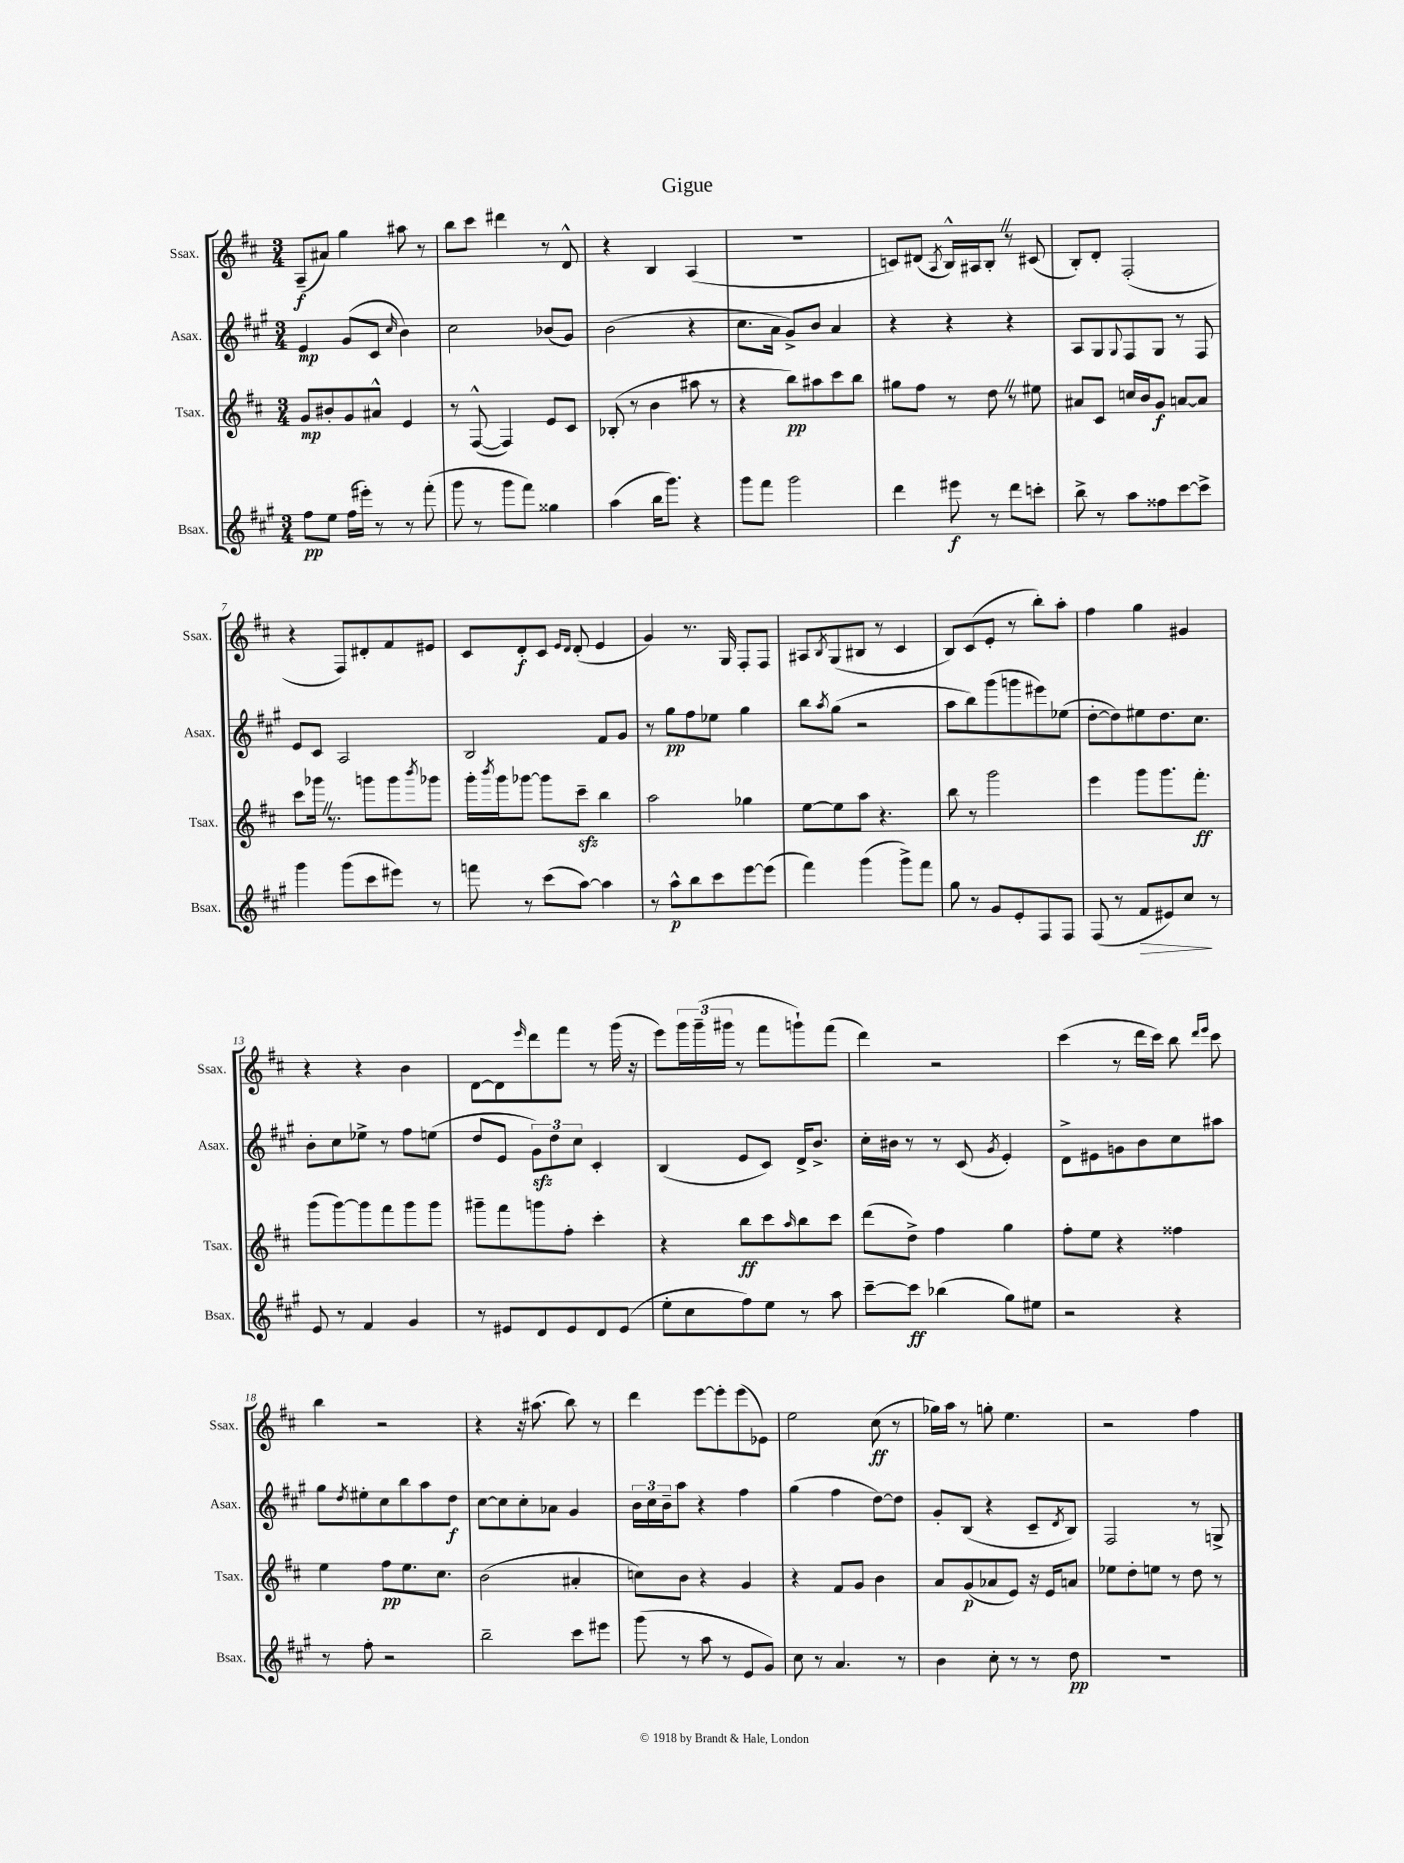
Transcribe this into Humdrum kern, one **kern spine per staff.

**kern	**dynam	**kern	**dynam	**kern	**dynam	**kern	**dynam
*part4	*part4	*part3	*part3	*part2	*part2	*part1	*part1
*staff4	*staff4	*staff3	*staff3	*staff2	*staff2	*staff1	*staff1
*I"Bsax.	*	*I"Tsax.	*	*I"Asax.	*	*I"Ssax.	*
*I'Bsax.	*	*I'Tsax.	*	*I'Asax.	*	*I'Ssax.	*
*clefG2	*	*clefG2	*	*clefG2	*	*clefG2	*
*k[f#c#g#]	*	*k[f#c#]	*	*k[f#c#g#]	*	*k[f#c#]	*
*M3/4	*	*M3/4	*	*M3/4	*	*M3/4	*
=1	=1	=1	=1	=1	=1	=1	=1
8ff#\L	pp	8g/L	mp	4e/	mp	(8A~/L	f
8ee\J	.	8b#X'/	.	.	.	8a#X/J)	.
(16ff#\LL	.	8g/	.	(8g#/L	.	4gg\	.
16eee#X'\JJ)	.	.	.	.	.	.	.
8r	.	8a#X^^/J	.	8c#/J	.	.	.
.	.	.	.	16qqcc#/	.	.	.
8r	.	4e/	.	4b\)	.	8aa#X\	.
(8fff#'\	.	.	.	.	.	8r	.
=2	=2	=2	=2	=2	=2	=2	=2
8ggg#\	.	8r	.	2cc#\	.	8bb\L	.
8r	.	([8F#^^/	.	.	.	8ccc#\J	.
8ggg#\L	.	4F#/])	.	.	.	4ddd#X\	.
8fff#\J)	.	.	.	.	.	.	.
4gg##X\	.	8e/L	.	(8b-X/L	.	8r	.
.	.	8c#/J	.	8g#/J)	.	8d^^/	.
=3	=3	=3	=3	=3	=3	=3	=3
(4aa\	.	(8B-X'/	.	(2b\	.	4r	.
.	.	8r	.	.	.	.	.
16bb\KL	.	4b\	.	.	.	4B/	.
8.ggg#\J)	.	.	.	.	.	.	.
4r	.	8aa#X\	.	4r	.	(4A/	.
.	.	8r	.	.	.	.	.
=4	=4	=4	=4	=4	=4	=4	=4
8ggg#\L	.	4r	.	8.cc#\L	.	2.r	.
8fff#\J	.	.	.	.	.	.	.
.	.	.	.	16a\Jk	.	.	.
2ggg#\	.	8bb\L)	pp	8g#^/L)	.	.	.
.	.	8aa#X\	.	8b/J	.	.	.
.	.	8ccc#\	.	4a/	.	.	.
.	.	8bb\J	.	.	.	.	.
=5	=5	=5	=5	=5	=5	=5	=5
4ddd\	.	8gg#X\L	.	4r	.	8cn/L)	.
.	.	8ff#\J	.	.	.	(8d#X/J	.
.	.	.	.	.	.	8qA/	.
8eee#X\	f	8r	.	4r	.	16B^^/LL)	.
.	.	.	.	.	.	16A#X/J	.
8r	.	8ddZ\	.	.	.	8B'Z/J	.
8ddd\L	.	8r	.	4r	.	8r	.
8cccn'\J	.	8ee#X\	.	.	.	(8c#X/	.
=6	=6	=6	=6	=6	=6	=6	=6
8bb^\	.	8a#X/L	.	8A/L	.	8B'/L)	.
8r	.	8c#/J	.	8G#/	.	8d'/J	.
.	.	.	.	8qqG#/	.	.	.
8aa\L	.	16ccn/LL	.	8F#/	.	(2F#'/	.
.	.	16b/J	.	.	.	.	.
8ff##X\	.	8g/J	f	8G#/J	.	.	.
[8ccc#\	.	[8an/L	.	8r	.	.	.
8ccc#^\J]	.	8a/J]	.	8F#/	.	.	.
!!LO:LB:g=z
=7	=7	=7	=7	=7	=7	=7	=7
4ggg#\	.	8ccc#\L	.	8e/L	.	4r	.
.	.	16ggg-XZ\Jk	.	8c#/J	.	.	.
.	.	8.r	.	.	.	.	.
(8ggg#\L	.	.	.	2A/	.	8F#/L)	.
8ccc#\	.	8gggn\L	.	.	.	8d#X'/	.
8eee#X\J)	.	8ggg\	.	.	.	8f#/	.
.	.	8qbbb/	.	.	.	.	.
8r	.	8ggg-X\J	.	.	.	8e#X/J	.
=8	=8	=8	=8	=8	=8	=8	=8
8fffn\	.	16ggg'\LL	.	2B/	.	8c#/L	.
.	.	8qbbb/	.	.	.	.	.
.	.	16ggg\J	.	.	.	.	.
8r	.	[8ggg-X\J	.	.	.	8d'/	f
(8ccc#\L	.	8ggg-\L]	.	.	.	8c#/J	.
.	.	.	.	.	.	16qqe/LL	.
.	.	.	.	.	.	16qqd/JJ	.
[8aa\J)	.	8ccc#zz~\J	.	.	.	(8d'/	.
4aa\]	.	4bb\	.	8f#/L	.	4e/	.
.	.	.	.	8g#/J	.	.	.
=9	=9	=9	=9	=9	=9	=9	=9
8r	.	2aa\	.	8r	.	4g/)	.
8aa^^\L	p	.	.	8gg#\L	pp	.	.
8bb\	.	.	.	8ff#\	.	8.r	.
8ccc#\	.	.	.	8ee-X\J	.	.	.
.	.	.	.	.	.	16G/	.
[8eee\	.	4gg-X\	.	4gg#\	.	8F#'/L	.
(8eee\J]	.	.	.	.	.	8F#/J	.
=10	=10	=10	=10	=10	=10	=10	=10
4fff#\)	.	[8ee\L	.	8bb\L	.	8A#X/L	.
.	.	.	.	8qaa/	.	8qB/	.
.	.	8ee\]	.	(8gg#\J	.	(8G/	.
(4ggg#\	.	8aa\J	.	2r	.	8B#X/J	.
.	.	4.r	.	.	.	8r	.
8ggg#^\L)	.	.	.	.	.	4c#/	.
8fff#\J	.	.	.	.	.	.	.
=11	=11	=11	=11	=11	=11	=11	=11
8gg#\	.	8bb\	.	8aa\L	.	8B/L)	.
8r	.	8r	.	8bb\)	.	(8c#/	.
8g#/L	.	2ggg\	.	(8ggg#\	.	8e'/J	.
8e'/	.	.	.	8gggn\	.	8r	.
8F#/	.	.	.	8eee#X\)	.	8bb'\L)	.
8F#/J	.	.	.	(8ee-X\J	.	8aa'\J	.
=12	=12	=12	=12	=12	=12	=12	=12
(8F#/	.	4eee\	.	[8dd'\L	.	4ff#\	.
8r	.	.	.	8dd\])	.	.	.
!	!LO:HP:b	!	!	!	!	!	!
8f#/L	>	8ggg\L	.	8ee#X\	.	4gg\	.
8e#X/)	.	8.ggg\	.	8.dd\	.	.	.
8cc#/J	.	.	.	.	.	4g#X/	.
.	.	8.fff#'\J	ff	8.cc#\J	.	.	.
8r	]	.	.	.	.	.	.
!!LO:LB:g=z
=13	=13	=13	=13	=13	=13	=13	=13
8e/	.	(8ggg\L	.	8b'\L	.	4r	.
8r	.	[8ggg\)	.	8cc#\	.	.	.
4f#/	.	8ggg\]	.	8ee-X^\J	.	4r	.
.	.	8fff#\	.	8r	.	.	.
4g#/	.	8ggg\	.	8ff#\L	.	4b\	.
.	.	8ggg\J	.	(8een\J	.	.	.
=14	=14	=14	=14	=14	=14	=14	=14
8r	.	8ggg#X~\L	.	8dd/L	.	[8d\L	.
8e#X/L	.	8fff#\	.	8e/J	.	8d\]	.
.	.	.	.	.	.	16qqeee/	.
8d/	.	8gggn\	.	12g#zz\L)	.	8ddd\	.
.	.	.	.	12dd\	.	.	.
8e#/	.	8ff#'\J	.	.	.	8fff#\J	.
.	.	.	.	12cc#\J	.	.	.
8d/	.	4ccc#'\	.	4c#'/	.	8r	.
(8e#/J	.	.	.	.	.	(16ggg\	.
.	.	.	.	.	.	16r	.
=15	=15	=15	=15	=15	=15	=15	=15
8ee'\L	.	4r	.	(4B/	.	8eee\L)	.
8cc#\	.	.	.	.	.	24ggg\L	.
.	.	.	.	.	.	(24ggg~\	.
.	.	.	.	.	.	24ggg#X\JJ	.
8ff#\)	.	8bb\L	ff	8e/L	.	8r	.
8ee\J	.	8ccc#\	.	8c#/J)	.	8fff#\L	.
.	.	16qqaa/	.	.	.	.	.
8r	.	8bb\	.	16d^/KL	.	8gggn`\)	.
.	.	.	.	8.b^/J	.	.	.
8aa\	.	8ccc#\J	.	.	.	(8fff#\J	.
=16	=16	=16	=16	=16	=16	=16	=16
[8ccc#~\L	.	(8ddd\L	.	16cc#'\LL	.	4ddd\)	.
.	.	.	.	16b#X\JJ	.	.	.
8ccc#\J]	ff	8dd^\J)	.	8r	.	.	.
(4bb-X\	.	4ff#\	.	8r	.	2r	.
.	.	.	.	(8c#/	.	.	.
.	.	.	.	8qg#/	.	.	.
8gg#\L)	.	4gg\	.	4e'/)	.	.	.
8ee#X\J	.	.	.	.	.	.	.
=17	=17	=17	=17	=17	=17	=17	=17
2r	.	8ff#'\L	.	8d^\L	.	(4ccc#\	.
.	.	8ee\J	.	8e#X\	.	.	.
.	.	4r	.	8gn\	.	8r	.
.	.	.	.	8b\	.	16ddd\LL	.
.	.	.	.	.	.	16ccc#\JJ)	.
4r	.	4ff##X\	.	8cc#\	.	8bb\	.
.	.	.	.	.	.	16qqddd/LL	.
.	.	.	.	.	.	16qqeee/JJ	.
.	.	.	.	8aa#X\J	.	8ccc#\	.
!!LO:LB:g=z
=18	=18	=18	=18	=18	=18	=18	=18
8r	.	4ee\	.	8gg#\L	.	4bb\	.
.	.	.	.	8qdd/	.	.	.
8ff#'\	.	.	.	8ee#X'\	.	.	.
2r	.	8ff#\L	pp	8cc#\	.	2r	.
.	.	8.ee\	.	8bb\	.	.	.
.	.	.	.	8aa\	.	.	.
.	.	8.cc#\J	.	.	.	.	.
.	.	.	.	8dd\J	f	.	.
=19	=19	=19	=19	=19	=19	=19	=19
2bb~\	.	(2b\	.	[8cc#\L	.	4r	.
.	.	.	.	8cc#\]	.	.	.
.	.	.	.	8cc#'\	.	16r	.
.	.	.	.	.	.	(8.aa#X\	.
.	.	.	.	8a-X\J	.	.	.
8ccc#\L	.	4a#X'/	.	4g#/	.	8bb\)	.
8eee#X\J	.	.	.	.	.	8r	.
=20	=20	=20	=20	=20	=20	=20	=20
(8ggg#\	.	8ccn\L)	.	24b\LL	.	4ddd\	.
.	.	.	.	24cc#\	.	.	.
.	.	.	.	24b~\J	.	.	.
8r	.	8b\J	.	8aa\J	.	.	.
8aa\	.	4r	.	4r	.	[8eee\L	.
8r	.	.	.	.	.	8eee'\]	.
8e/L	.	4g/	.	4ff#\	.	(8eee\	.
8g#/J)	.	.	.	.	.	8e-X\J)	.
=21	=21	=21	=21	=21	=21	=21	=21
8cc#\	.	4r	.	(4gg#\	.	2ee\	.
8r	.	.	.	.	.	.	.
4.a/	.	8f#/L	.	4ff#\	.	.	.
.	.	8g/J	.	.	.	.	.
.	.	4b\	.	[8dd\L)	.	(8cc#\	ff
8r	.	.	.	8dd\J]	.	8r	.
=22	=22	=22	=22	=22	=22	=22	=22
4b\	.	8a/L	.	8g#'/L	.	16gg-X\LL)	.
.	.	.	.	.	.	16aa\JJ	.
.	.	(8g/	p	(8B/J	.	8r	.
8cc#'\	.	8a-X/	.	4r	.	8ggn'\	.
8r	.	8e/J)	.	.	.	4.ee\	.
8r	.	16r	.	8c#~/L	.	.	.
.	.	16e/KL	.	.	.	.	.
.	.	.	.	8qd/	.	.	.
8dd\	pp	8an/J	.	8B/J)	.	.	.
=23	=23	=23	=23	=23	=23	=23	=23
2.r	.	8ee-X\L	.	2F#/	.	2r	.
.	.	8dd'\	.	.	.	.	.
.	.	8een\J	.	.	.	.	.
.	.	8r	.	.	.	.	.
.	.	8dd\	.	8r	.	4ff#\	.
.	.	8r	.	8Gn^/	.	.	.
==	==	==	==	==	==	==	==
*-	*-	*-	*-	*-	*-	*-	*-
